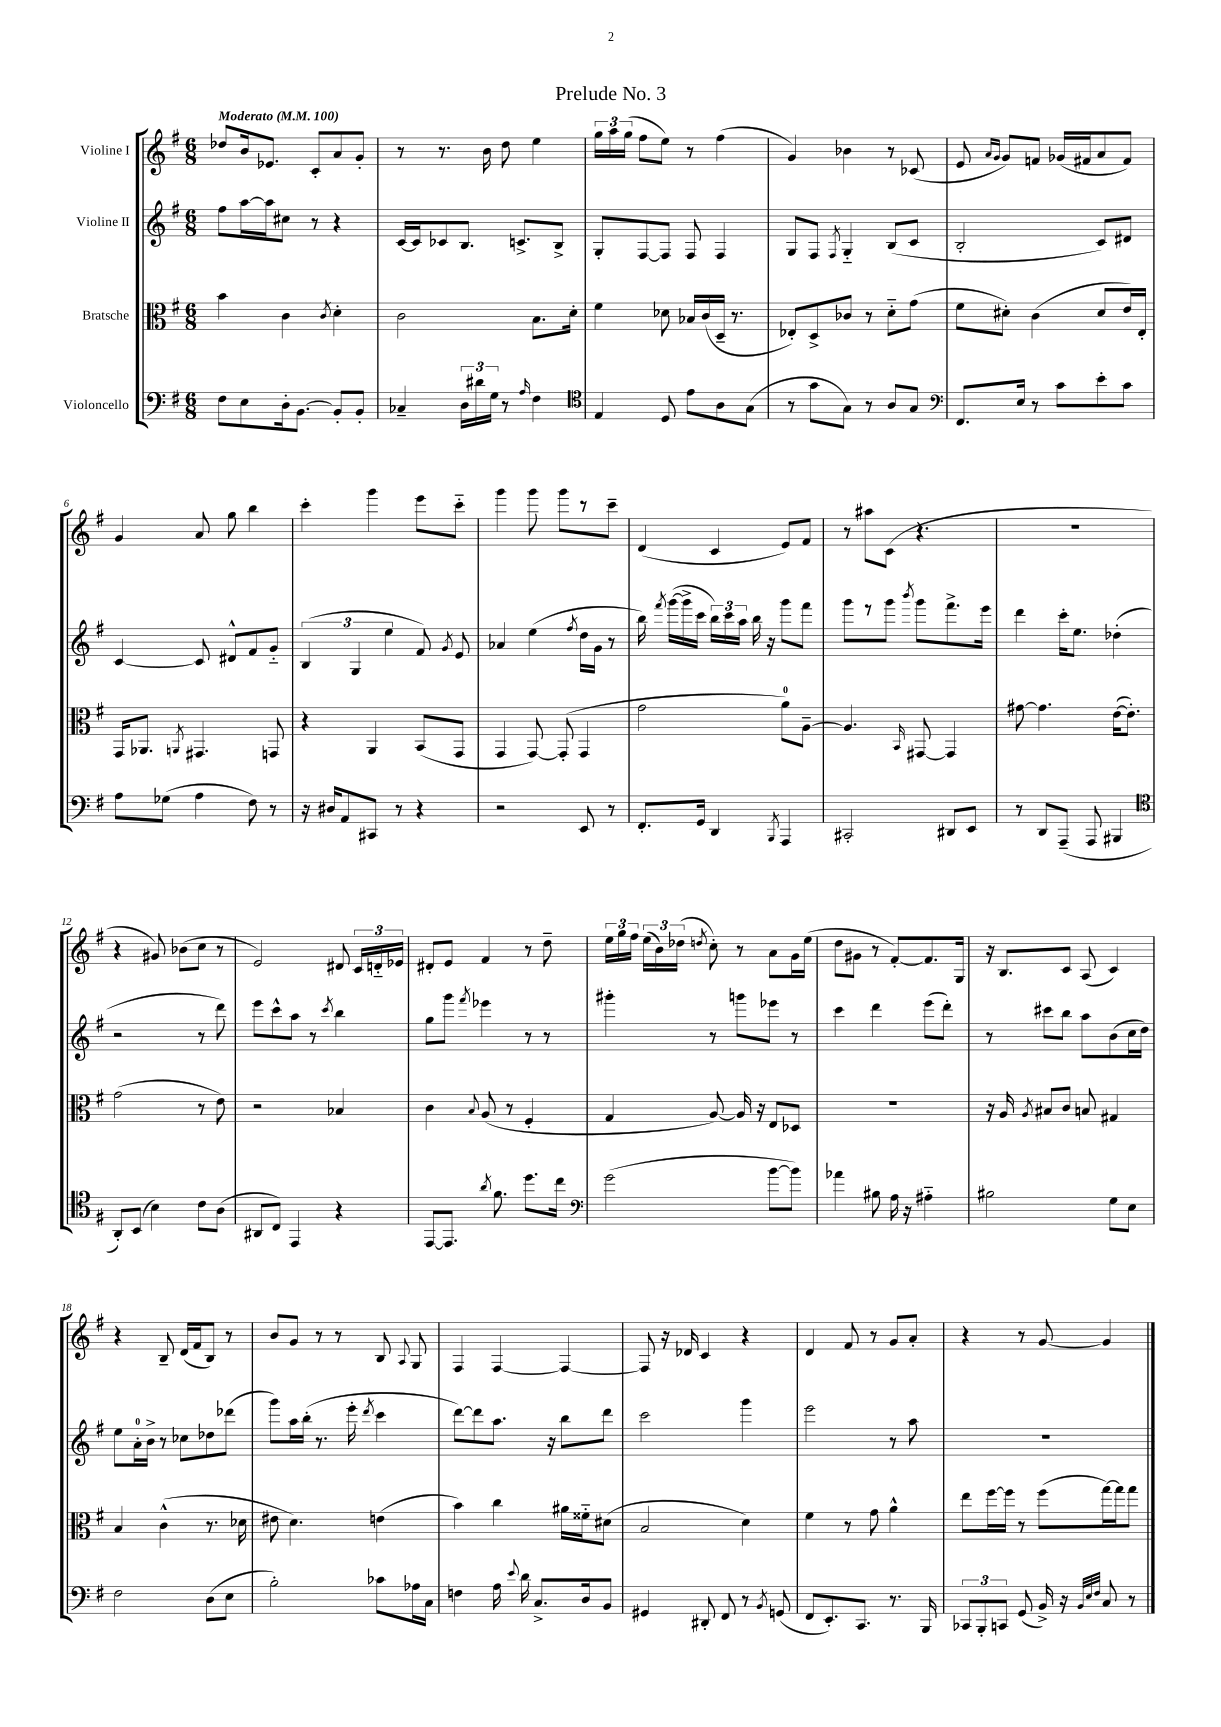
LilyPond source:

\header { title = "Prelude No. 3" }
<<
\new StaffGroup <<
\new Staff = "s0" \with { instrumentName = "Violine I" } {
    \clef treble \key g \major \numericTimeSignature \time 6/8 \tempo "Moderato" 4 = 100
    \autoBeamOff des''8[ b'16 ees'8.] c'8[-. a'8 g'8]-. |
    r8 r8. b'16 d''8 e''4 |
    \tuplet 3/2 { g''16[ a''16 g''16]( } fis''8[ e''8]) r8 fis''4( |
    g'4) bes'4 r8 ces'8( |
    e'8 \grace { a'16[ g'16] } g'8[) f'8] ges'16[( fis'16 a'8 fis'8]) |
    g'4 a'8 g''8 b''4 |
    c'''4-. g'''4 e'''8[ c'''8]-_ |
    g'''4 g'''8 g'''8[ r8 c'''8]-- |
    d'4( c'4 e'8[) fis'8] |
    r8 ais''8[ c'8]( r4. |
    R2. |
    r4 gis'8) bes'8[( c''8] r8 |
    e'2) dis'8 \tuplet 3/2 { c'16[ d'16-_ ees'16] } |
    dis'8[-. e'8] fis'4 r8 d''8-- |
    \tuplet 3/2 { e''16[ g''16 fis''16] } \tuplet 3/2 { e''16[( b'16) des''16]( } \acciaccatura { d''8 } c''8-.) r8 a'8[ g'16 e''16]( |
    d''8[ gis'8] r8 fis'8[~-.) fis'8. g16] |
    r16 b8.[ c'8] a8( c'4) |
    r4 b8-- d'16[( fis'16 b8]) r8 |
    b'8[ g'8] r8 r8 b8 \appoggiatura { a8 } g8 |
    fis4 fis4~ fis4~ |
    fis8 r16 des'16 c'4 r4 |
    d'4 fis'8 r8 g'8[ a'8]-. |
    r4 r8 g'8~ g'4 \bar "|." |
}
\new Staff = "s1" \with { instrumentName = "Violine II" } {
    \clef treble \key g \major \numericTimeSignature \time 6/8
    \autoBeamOff fis''8[ a''16~ a''16 cis''8] r8 r4 |
    c'16[~ c'16 ces'8 b8.] c'8.[-> b8]-> |
    g8[-. fis8~ fis8] fis8 fis4 |
    g8[ fis8] \acciaccatura { fis8 } g4-_ b8[( c'8] |
    b2-. c'8[) dis'8] |
    c'4~ c'8 dis'8[-^ fis'8 g'8]-_ |
    \tuplet 3/2 { b4( g4 e''4 } fis'8) \acciaccatura { g'8 } e'8 |
    aes'4 e''4( \acciaccatura { fis''8 } d''16[ g'16] r8 |
    b''16) \acciaccatura { fis'''8 } g'''16[~( g'''16-> c'''16] \tuplet 3/2 { b''16[) c'''16 a''16] } b''16 r16 g'''8[ fis'''8] |
    g'''8[ r8 g'''8] \acciaccatura { b'''8 } g'''8[ fis'''8.-> e'''16] |
    d'''4 c'''16[-. e''8.] des''4-.( |
    r2 r8 d'''8) |
    e'''8[ c'''8-^ a''8] r8 \acciaccatura { c'''8 } b''4 |
    g''8[ g'''8] \acciaccatura { fis'''8 } ees'''4 r8 r8 |
    gis'''4-. r8 g'''8[ ees'''8] r8 |
    c'''4 d'''4 e'''8[( d'''8]-.) |
    r8 cis'''8[ b''8] a''8[ b'8( c''16 d''16]) |
    e''8[ a'16-0-. b'16]-> r8 ces''8[ des''8 des'''8]( |
    g'''8[) a''16 b''16]-.( r8. e'''16-. \acciaccatura { d'''8 } c'''4 |
    d'''8[~) d'''8 a''8.] r16 b''8[ d'''8] |
    c'''2 g'''4 |
    e'''2 r8 a''8 |
    R2. \bar "|." |
}
\new Staff = "s2" \with { instrumentName = "Bratsche" } {
    \clef alto \key g \major \numericTimeSignature \time 6/8
    \autoBeamOff b'4 c'4 \acciaccatura { c'8 } d'4-. |
    c'2 b8.[ d'16]-. |
    fis'4 des'8 bes16[ c'16( d16]-- r8. |
    ees8[-.) d8-> ces'8] r8 d'8[-_ g'8]( |
    fis'8[ dis'8]-.) c'4( dis'8[ e'16) e16]-. |
    g,16[ aes,8.] \acciaccatura { a,8 } gis,4. g,8 |
    r4 a,4 b,8[( g,8] |
    g,4 g,8~) g,8-.( g,4 |
    g'2 a'8[-0) a8]~-- |
    a4. \grace { b,16 } gis,8~ gis,4 |
    gis'8~ gis'4. e'16[~( e'8.]-.) |
    g'2( r8 e'8) |
    r2 bes4 |
    c'4 \appoggiatura { b8 } a8( r8 fis4-. |
    g4 a8~) a16 r16 e8[ des8] |
    R2. |
    r16 a16 \acciaccatura { a8 } bis8[ c'8] b8 gis4 |
    b4 c'4-^( r8. des'16 |
    eis'8 d'4.) e'4( |
    b'4) c''4 ais'16[ fisis'16-_ dis'8]( |
    b2 d'4) |
    fis'4 r8 g'8 a'4-^ |
    e''8[ fis''16~ fis''16] r8 fis''8[( g''16~) g''16 g''8] \bar "|." |
}
\new Staff = "s3" \with { instrumentName = "Violoncello" } {
    \clef bass \key g \major \numericTimeSignature \time 6/8
    \autoBeamOff fis8[ e8 d16-. b,8.]~ b,8[-. b,8]-. |
    ces4-- \tuplet 3/2 { d16[ dis'16 g16] } r8 \grace { a16 } fis4 |
    \clef tenor e4 d8 e'8[ a8 g8]( |
    r8 g'8[ g8]) r8 a8[ g8] |
    \clef bass fis,8.[ e16] r8 c'8[ e'8-. c'8] |
    a8[ ges8]( a4 fis8) r8 |
    r16 dis16[ a,8 cis,8] r8 r4 |
    r2 e,8 r8 |
    fis,8.[-. g,16] d,4 \acciaccatura { b,,8 } a,,4 |
    cis,2-. dis,8[ e,8] |
    r8 d,8[ a,,8]--( a,,8 bis,,4 |
    \clef tenor a,8[-.) b,8]( b4) c'8[ a8]( |
    ais,8[ c8]) e,4 r4 |
    e,8[~ e,8.] \acciaccatura { a'8 } fis'8. d''8.[ c''16] |
    \clef bass g'2( b'8[~ b'8]) |
    aes'4 bis8 a16 r16 ais4-_ |
    bis2 g8[ e8] |
    fis2 d8[( e8] |
    b2-.) ces'8[ aes16 c16] |
    f4 a16 \appoggiatura { e'8 } d'16 c8.[-> d16 b,8] |
    gis,4 dis,8-. fis,8 r8 \acciaccatura { b,8 } g,8( |
    fis,8[ e,8.-.) c,8.] r8. b,,16 |
    \tuplet 3/2 { ces,8[ b,,8-. c,8] } g,8( b,16->) r16 \grace { b,32[ e32 fis32] } c8 r8 \bar "|." |
}
>>
>>
